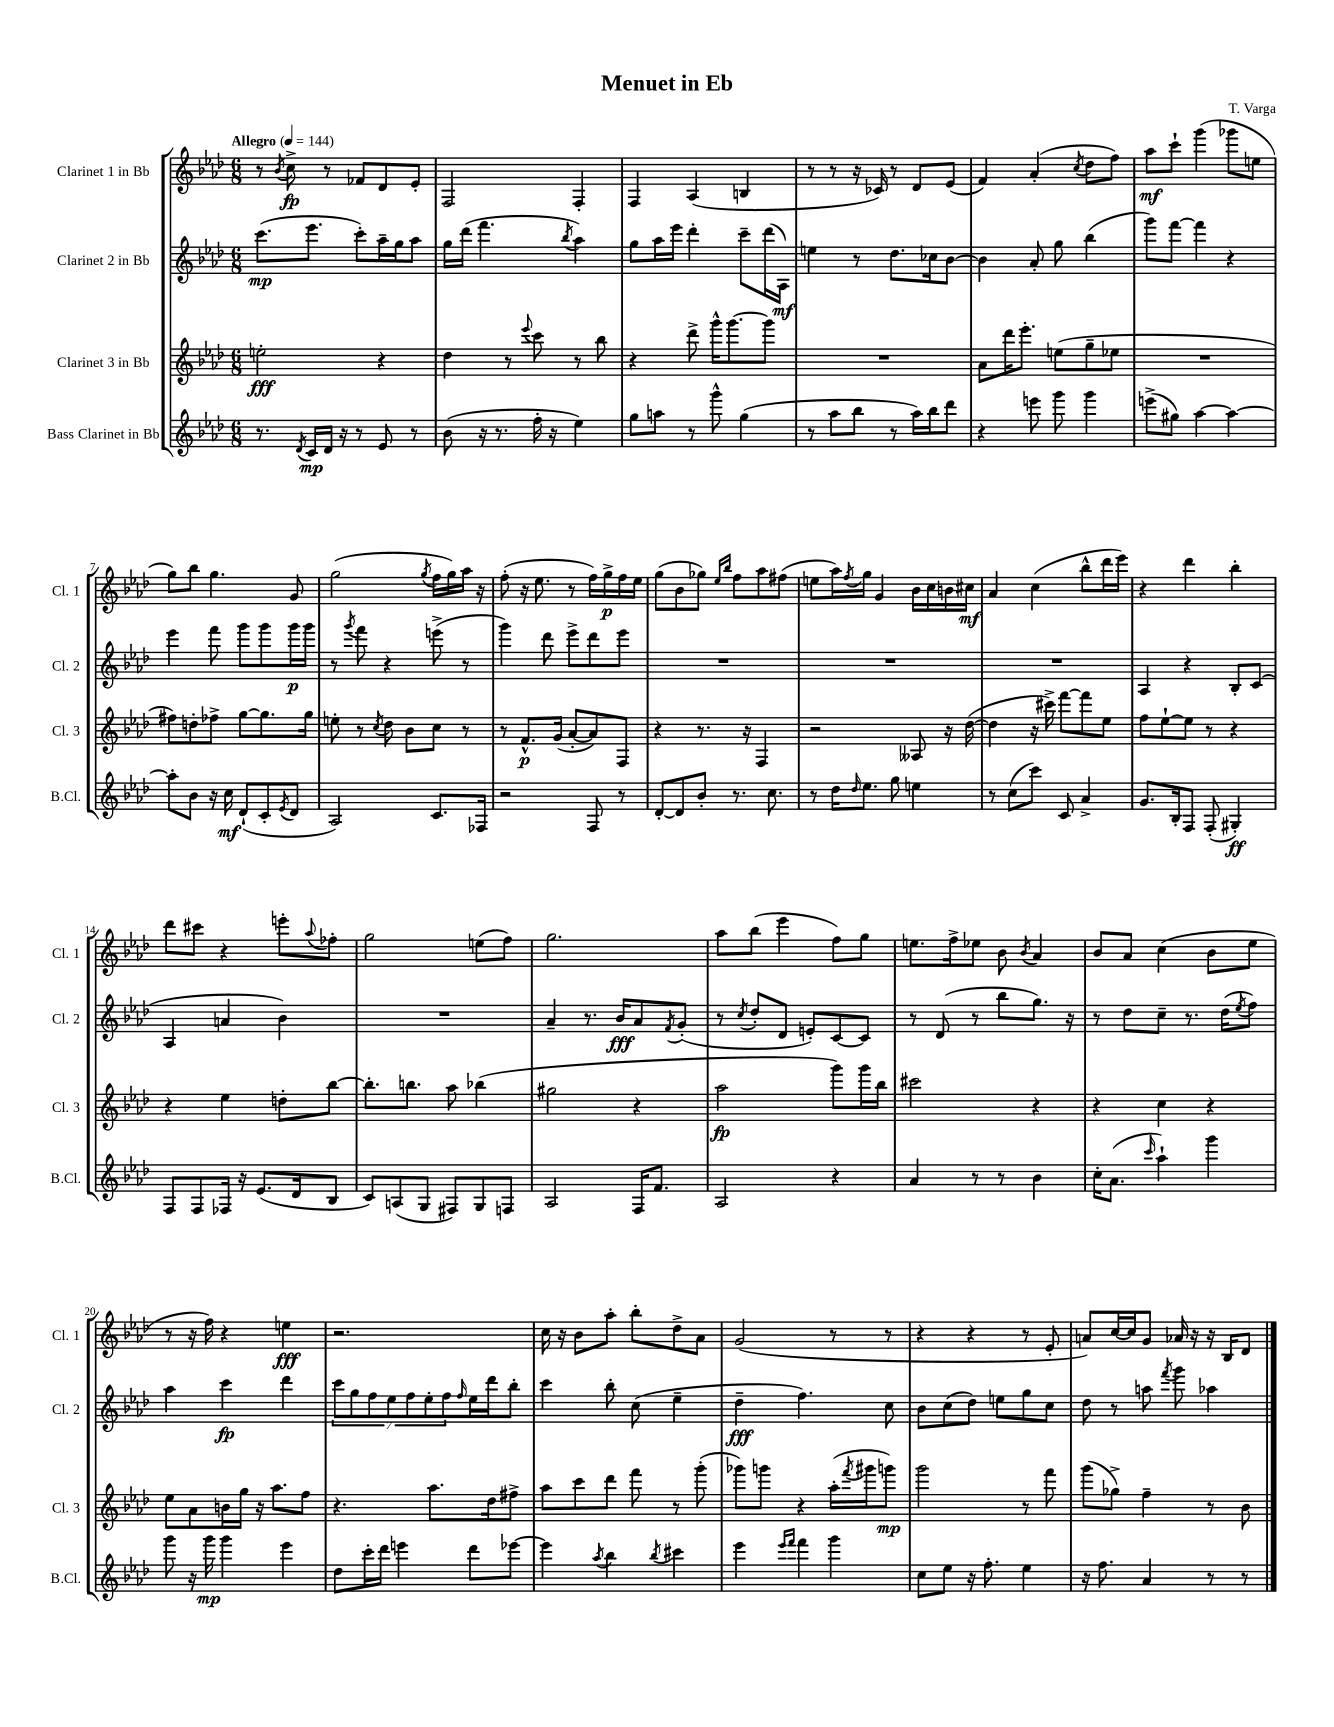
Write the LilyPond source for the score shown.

\header { title = "Menuet in Eb" composer = "T. Varga" }
<<
\new StaffGroup <<
\new Staff = "s0" \with { instrumentName = "Clarinet 1 in Bb" shortInstrumentName = "Cl. 1" } {
    \clef treble \key aes \major \numericTimeSignature \time 6/8 \tempo "Allegro" 4 = 144
    r8 \acciaccatura { bes'8 } c''8->\fp r8 fes'8 des'8 ees'8-. |
    f2 f4-. |
    f4 aes4( b4 |
    r8 r8 r16 ces'16) r8 des'8 ees'8( |
    f'4) aes'4-.( \acciaccatura { c''8 } des''8 f''8) |
    aes''8\mf c'''8-! g'''4( ges'''8 e''8 |
    g''8) bes''8 g''4. g'8 |
    g''2( \acciaccatura { g''8 } f''16 g''16) aes''16 r16 |
    f''8-.( r16 ees''8. r8 f''16) g''16->\p f''16 ees''16 |
    g''8( bes'8 ges''8) \grace { ees''16 bes''16 } f''8 aes''8 fis''8( |
    e''8 aes''16) \acciaccatura { f''8 } g''16 g'4 bes'16 c''16 b'16 cis''16\mf |
    aes'4 c''4( bes''8-^ des'''16 ees'''16) |
    r4 des'''4 bes''4-. |
    des'''8 cis'''8 r4 e'''8-. \appoggiatura { aes''8 } fes''8-. |
    g''2 e''8( f''8) |
    g''2. |
    aes''8 bes''8( ees'''4 f''8) g''8 |
    e''8. f''16-> ees''8 bes'8 \acciaccatura { bes'8 } aes'4 |
    bes'8 aes'8 c''4( bes'8 ees''8 |
    r8 r16 f''16) r4 e''4\fff |
    r2. |
    c''16 r16 bes'8 aes''8-. bes''8-. des''8-> aes'8 |
    g'2( r8 r8 |
    r4 r4 r8 ees'8-. |
    a'8) c''16~ c''16 g'8 aes'16 r16 r16 bes16 des'8 \bar "|." |
}
\new Staff = "s1" \with { instrumentName = "Clarinet 2 in Bb" shortInstrumentName = "Cl. 2" } {
    \clef treble \key aes \major \numericTimeSignature \time 6/8
    c'''8.\mp( ees'''8. c'''8-.) aes''16-- g''16 aes''8 |
    g''16 des'''16( f'''4. \acciaccatura { bes''8 } aes''4) |
    g''8 aes''16 ees'''16 des'''4-. c'''8-- des'''16( aes16\mf) |
    e''4 r8 des''8. ces''16 bes'8~ |
    bes'4 aes'8-. g''8 bes''4( |
    g'''8) f'''8~ f'''4 r4 |
    ees'''4 f'''8 g'''8 g'''8 g'''16\p g'''16 |
    r8 \acciaccatura { g'''8 } f'''8 r4 e'''8->( r8 |
    g'''4) des'''8 ees'''8-> des'''8 ees'''8 |
    R2. |
    R2. |
    R2. |
    aes4 r4 bes8-. c'8( |
    aes4 a'4 bes'4) |
    R2. |
    aes'4-- r8. bes'16\fff aes'8 \acciaccatura { f'8 } g'8-.( |
    r8 \acciaccatura { c''8 } des''8-. des'8 e'8-.) c'8~ c'8 |
    r8 des'8( r8 bes''8 g''8.) r16 |
    r8 des''8 c''8-- r8. des''16( \acciaccatura { ees''8 } f''8) |
    aes''4 c'''4\fp des'''4 |
    \tuplet 7/4 { c'''8 g''8 f''8 ees''8 f''8 ees''8-. f''8 } \grace { f''16 } ees''16 des'''16 bes''8-. |
    c'''4 bes''8-. c''8( ees''4-- |
    des''4--\fff f''4.) c''8 |
    bes'8 c''8( des''8) e''8 g''8 c''8 |
    des''8 r8 a''8 \acciaccatura { f'''8 } g'''8 aes''4 \bar "|." |
}
\new Staff = "s2" \with { instrumentName = "Clarinet 3 in Bb" shortInstrumentName = "Cl. 3" } {
    \clef treble \key aes \major \numericTimeSignature \time 6/8
    e''2-.\fff r4 |
    des''4 r8 \appoggiatura { ees'''8 } c'''8 r8 bes''8 |
    r4 des'''8-> g'''16-^ g'''8.~ g'''8 |
    R2. |
    aes'8 des'''16 ees'''8.-. e''8( g''8-- ees''8 |
    R2. |
    fis''8) d''8-. fes''8-> g''8~ g''8. g''16 |
    e''8-. r8 \acciaccatura { c''8 } des''8 bes'8 c''8 r8 |
    r8 f'8.-^\p g'16( aes'8~-. aes'8) f8 |
    r4 r8. r16 f4 |
    r2 aeses8 r16 des''16~( |
    des''4 r16 cis'''16->) f'''8~ f'''8 ees''8 |
    f''8 ees''8~-! ees''8 r8 r4 |
    r4 ees''4 d''8-. bes''8~ |
    bes''8.-. b''8. aes''8 bes''4( |
    gis''2 r4 |
    aes''2\fp g'''8) g'''16 bes''16 |
    cis'''2 r4 |
    r4 c''4 r4 |
    ees''8 aes'8 b'16 g''16 r16 aes''8. f''8 |
    r4. aes''8. des''16 fis''8-> |
    aes''8 c'''8 des'''8 f'''8 r8 g'''8-.( |
    ges'''8) g'''8 r4 aes''16-.( \acciaccatura { f'''8 } gis'''16 g'''8\mp) |
    g'''2 r8 f'''8 |
    g'''8( ges''8->) f''4-- r8 bes'8 \bar "|." |
}
\new Staff = "s3" \with { instrumentName = "Bass Clarinet in Bb" shortInstrumentName = "B.Cl." } {
    \clef treble \key aes \major \numericTimeSignature \time 6/8
    r8. \acciaccatura { des'8 } c'16\mp des'16 r16 r8 ees'8 r8 |
    bes'8( r16 r8. f''16-. r16 ees''4) |
    g''8 a''8 r8 g'''8-^ g''4( |
    r8 aes''8 bes''8 r8 aes''16) bes''16 des'''8 |
    r4 e'''8 g'''8 g'''4 |
    e'''8->( gis''8) aes''4~ aes''4~ |
    aes''8-. bes'8 r16 c''16\mf des'8-!( c'8-. \acciaccatura { ees'8 } des'8 |
    aes2) c'8. fes16 |
    r2 f8 r8 |
    des'8~-. des'8 bes'8-. r8. c''8. |
    r8 des''16 \grace { des''16 } ees''8. g''8 e''4 |
    r8 c''8( c'''8) c'8 aes'4-> |
    g'8. bes16-. f8 f8-.( gis4-.\ff) |
    f8 f8 fes16 r16 ees'8.( des'16 bes8 |
    c'8) a8( g8 fis8) g8 f8 |
    aes2 f16 f'8. |
    aes2 r4 |
    aes'4 r8 r8 bes'4 |
    c''16-. aes'8.( \grace { c'''16 } aes''4-!) g'''4 |
    g'''8 r16 g'''16\mp g'''4 ees'''4 |
    des''8 c'''16-. des'''16 e'''4 des'''8 ees'''8~ |
    ees'''4 \acciaccatura { aes''8 } bes''4 \acciaccatura { bes''8 } cis'''4 |
    ees'''4 \grace { ees'''16 f'''16 } f'''4 g'''4 |
    c''8 ees''8 r16 f''8.-. ees''4 |
    r16 f''8. aes'4 r8 r8 \bar "|." |
}
>>
>>
